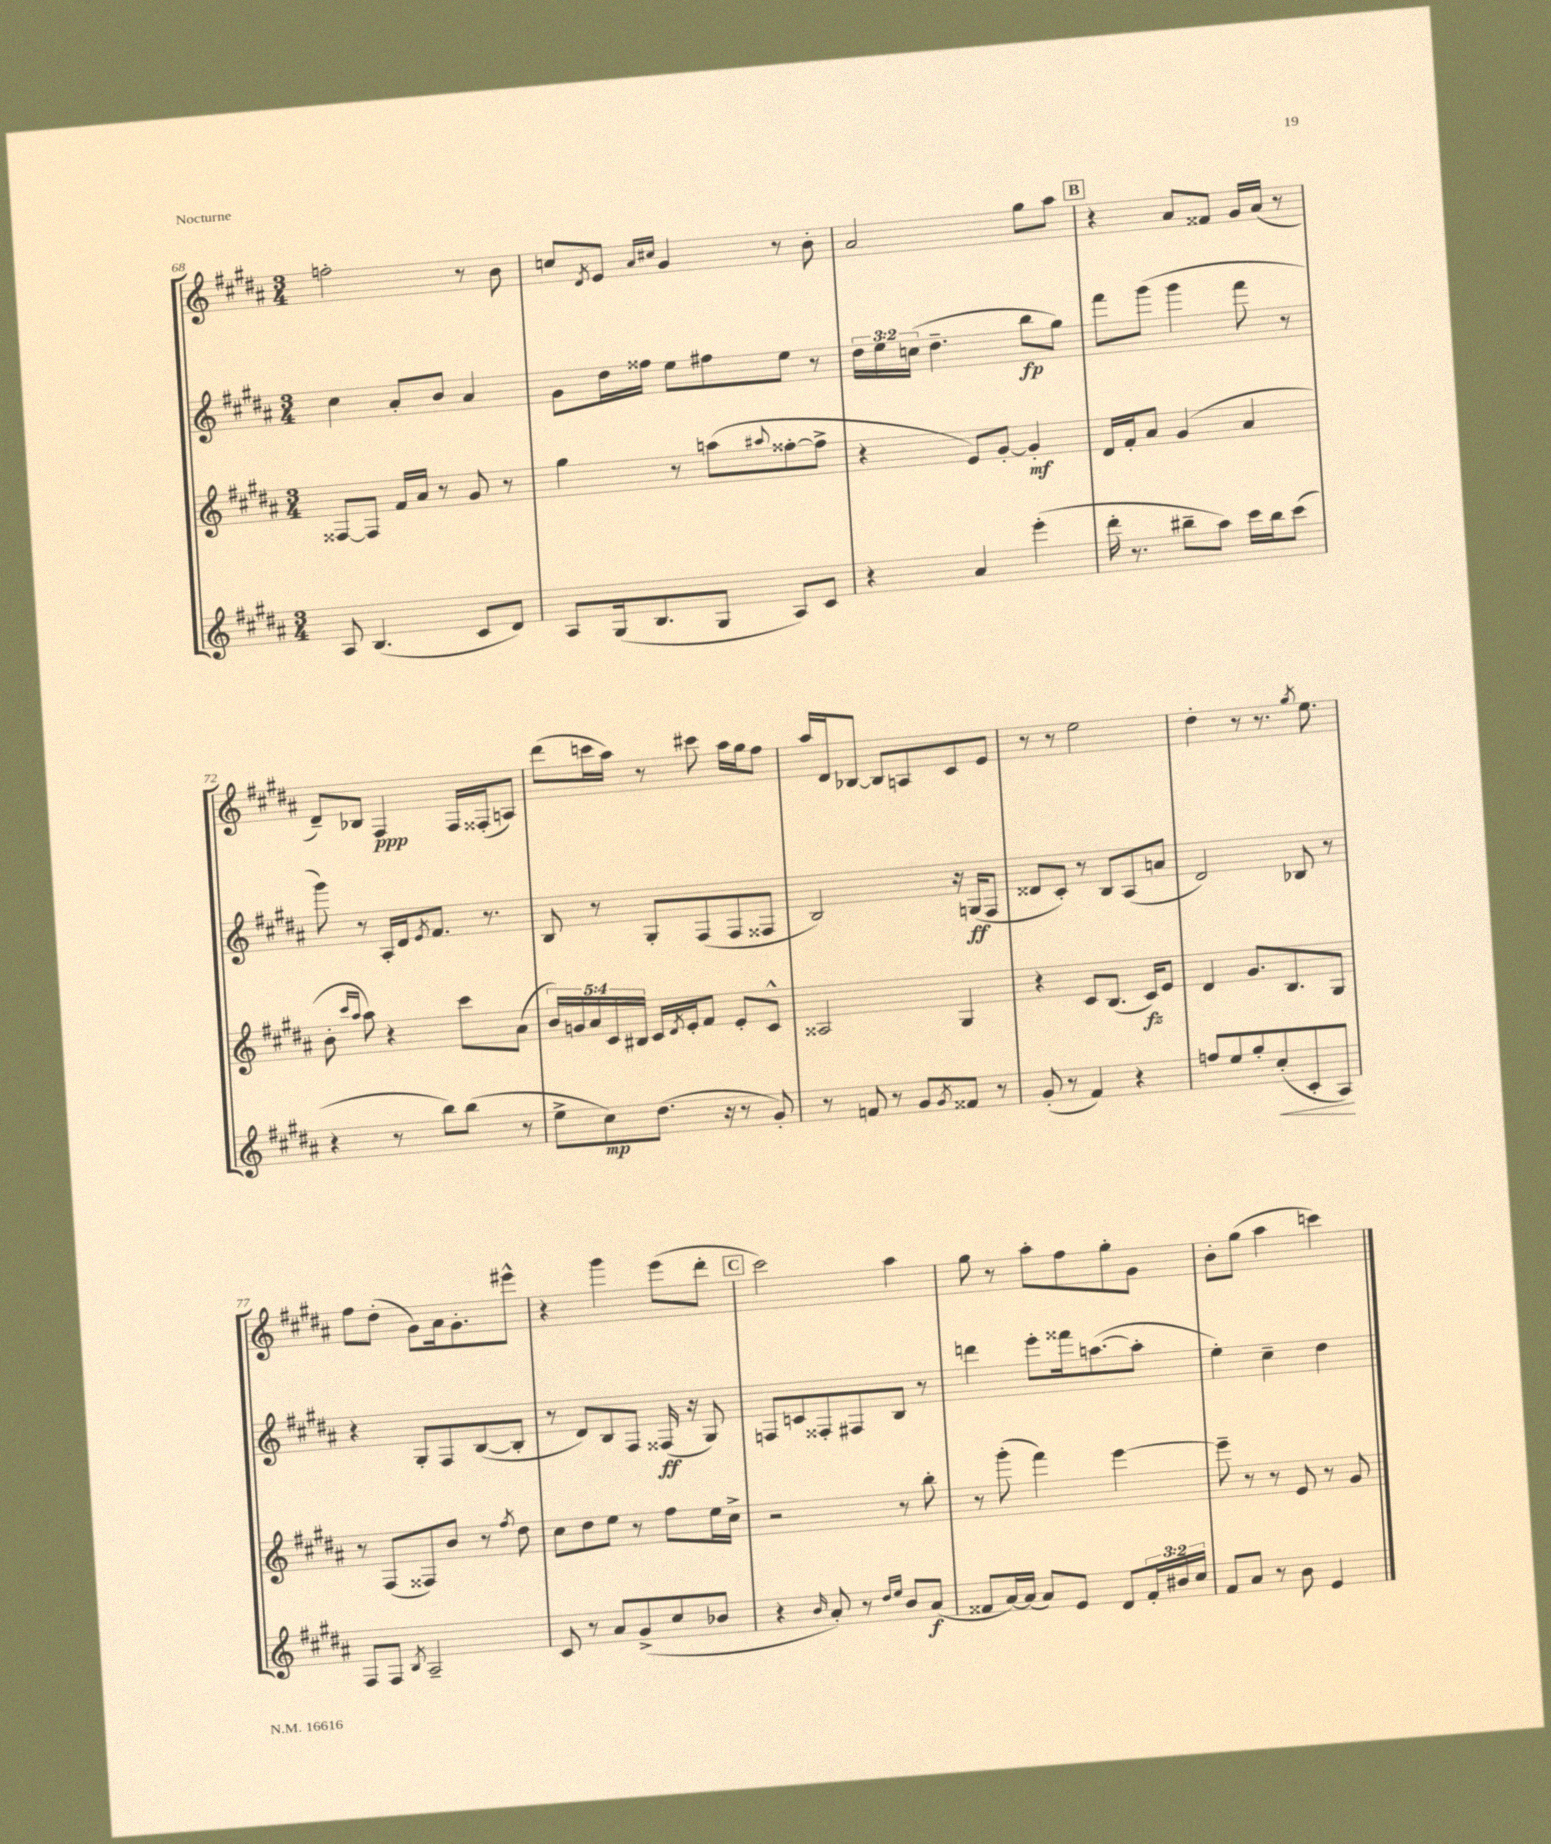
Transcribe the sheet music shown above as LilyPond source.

<<
\new StaffGroup <<
\new Staff = "s0" {
    \clef treble \key b \major \numericTimeSignature \time 3/4
    f''2-. r8 b'8 |
    c''8 \acciaccatura { dis'8 } e'8 \grace { ais'16 cis''16 } gis'4 r8 b'8-. |
    ais'2 gis''8 ais''8 |
    \mark \markup { \box "B" } r4 ais'8 fisis'8 gis'16 ais'16( r8 |
    dis'8--) bes8 fis4\ppp fis16 fisis16-.( a8) |
    dis'''8( c'''16 ais''16) r8 cis'''8 ais''16 gis''16 fis''8 |
    ais''16 dis'16 bes8~ bes8 a8 cis'8 e'8 |
    r8 r8 e''2 |
    dis''4-. r8 r8. \acciaccatura { gis''8 } e''8. |
    fis''8 dis''8-.( gis'8) ais'16 gis'8.-. eis'''8-^ |
    r4 gis'''4 e'''8( dis'''8-. |
    \mark \markup { \box "C" } cis'''2) ais''4 |
    gis''8 r8 ais''8-. fis''8 gis''8-. gis'8 |
    b'8-. gis''8( ais''4 c'''4) \bar "|." |
}
\new Staff = "s1" {
    \clef treble \key b \major \numericTimeSignature \time 3/4 \override Staff.TupletNumber.text = #tuplet-number::calc-fraction-text
    cis''4 ais'8-. b'8 ais'4 |
    gis'8 dis''16 fisis''16 e''8 fis''8 e''8 r8 |
    \tuplet 3/2 { dis''16 e''16 c''16( } dis''4.-- b''8\fp gis''8) |
    \mark \markup { \box "B" } fis'''8 gis'''8( gis'''4 fis'''8 r8 |
    gis'''8) r8 ais16-. dis'16 \acciaccatura { e'8 } fis'8. r8. |
    b8 r8 gis8-. fis8( fis8 fisis8 |
    b2) r16 g16\ff( fis8 |
    disis'8 cis'8-.) r8 b8 ais8( a'8 |
    dis'2) bes8 r8 |
    r4 gis8-. fis8 b8~( b8-. |
    r8 dis'8) b8 fis8 fisis16\ff( r16 gis8) |
    \mark \markup { \box "C" } f8 c'8 fisis8-. fis8 b8 r8 |
    d'''4 e'''8-. fisis'''16 a''8.~( a''8-. |
    e''4-.) cis''4-- dis''4 \bar "|." |
}
\new Staff = "s2" {
    \clef treble \key b \major \numericTimeSignature \time 3/4 \override Staff.TupletNumber.text = #tuplet-number::calc-fraction-text
    fisis8~ fisis8 fis'16 ais'16 r8 gis'8 r8 |
    gis''4 r8 a''8( \appoggiatura { ais''8 } fisis''8~-. fisis''8-> |
    r4 e'8) gis'8~-. gis'4-.\mf |
    \mark \markup { \box "B" } dis'16 fis'16-. ais'8 gis'4( ais'4 |
    b'8-. \grace { cis'''16 ais''16 } ais''8) r4 cis'''8 ais'8( |
    \tuplet 5/4 { b'16) g'16 ais'16 cis'16 bis16 } cis'16 \acciaccatura { dis'8 } e'16-. fis'8 e'8-. cis'8-^ |
    aisis2 gis4 |
    r4 cis'8 b8.( cis'16\fz) e'8 |
    dis'4 gis'8. b8. gis8 |
    r8 fis8( fisis8) b'8 r8 \acciaccatura { fis''8 } dis''8 |
    cis''8 dis''8 e''8 r8 fis''8 e''16 cis''16-> |
    \mark \markup { \box "C" } r2 r8 b''8-. |
    r8 gis'''8-.( fis'''4) e'''4~ |
    e'''8-- r8 r8 e'8 r8 gis'8 \bar "|." |
}
\new Staff = "s3" {
    \clef treble \key b \major \numericTimeSignature \time 3/4 \override Staff.TupletNumber.text = #tuplet-number::calc-fraction-text
    ais8 b4.( cis'8 dis'8) |
    ais8 gis16( b8. gis8 ais8) cis'8 |
    r4 ais'4 e'''4-.( |
    \mark \markup { \box "B" } dis'''16-. r8. bis''8-- ais''8) cis'''16 bis''16 cis'''8( |
    r4 r8 b''8) b''8( r8 |
    e''8-> cis''8\mp) dis''8.( r16 r8 gis'8-.) |
    r8 f'8 r8 gis'8 \acciaccatura { gis'8 } fisis'8 r8 |
    gis'8-.( r8 fis'4) r4 |
    f''8 e''8 gis''8-. cis''8-.\<( cis'8-. ais8\!) |
    fis8 fis8 \acciaccatura { b8 } ais2-- |
    cis'8 r8 ais'8 gis'8->( cis''8 bes'8 |
    \mark \markup { \box "C" } r4 \grace { b'16 } ais'8-.) r8 \grace { dis''16 e''16 } b'8 ais'8\f( |
    fisis'8 ais'16~) ais'16( ais'8) e'8 dis'8 \tuplet 3/2 { fisis'16-. bis'16 cis''16 } |
    fis'8 ais'8 r8 b'8 e'4 \bar "|." |
}
>>
>>
\layout { \context { \Score currentBarNumber = #68 } }
